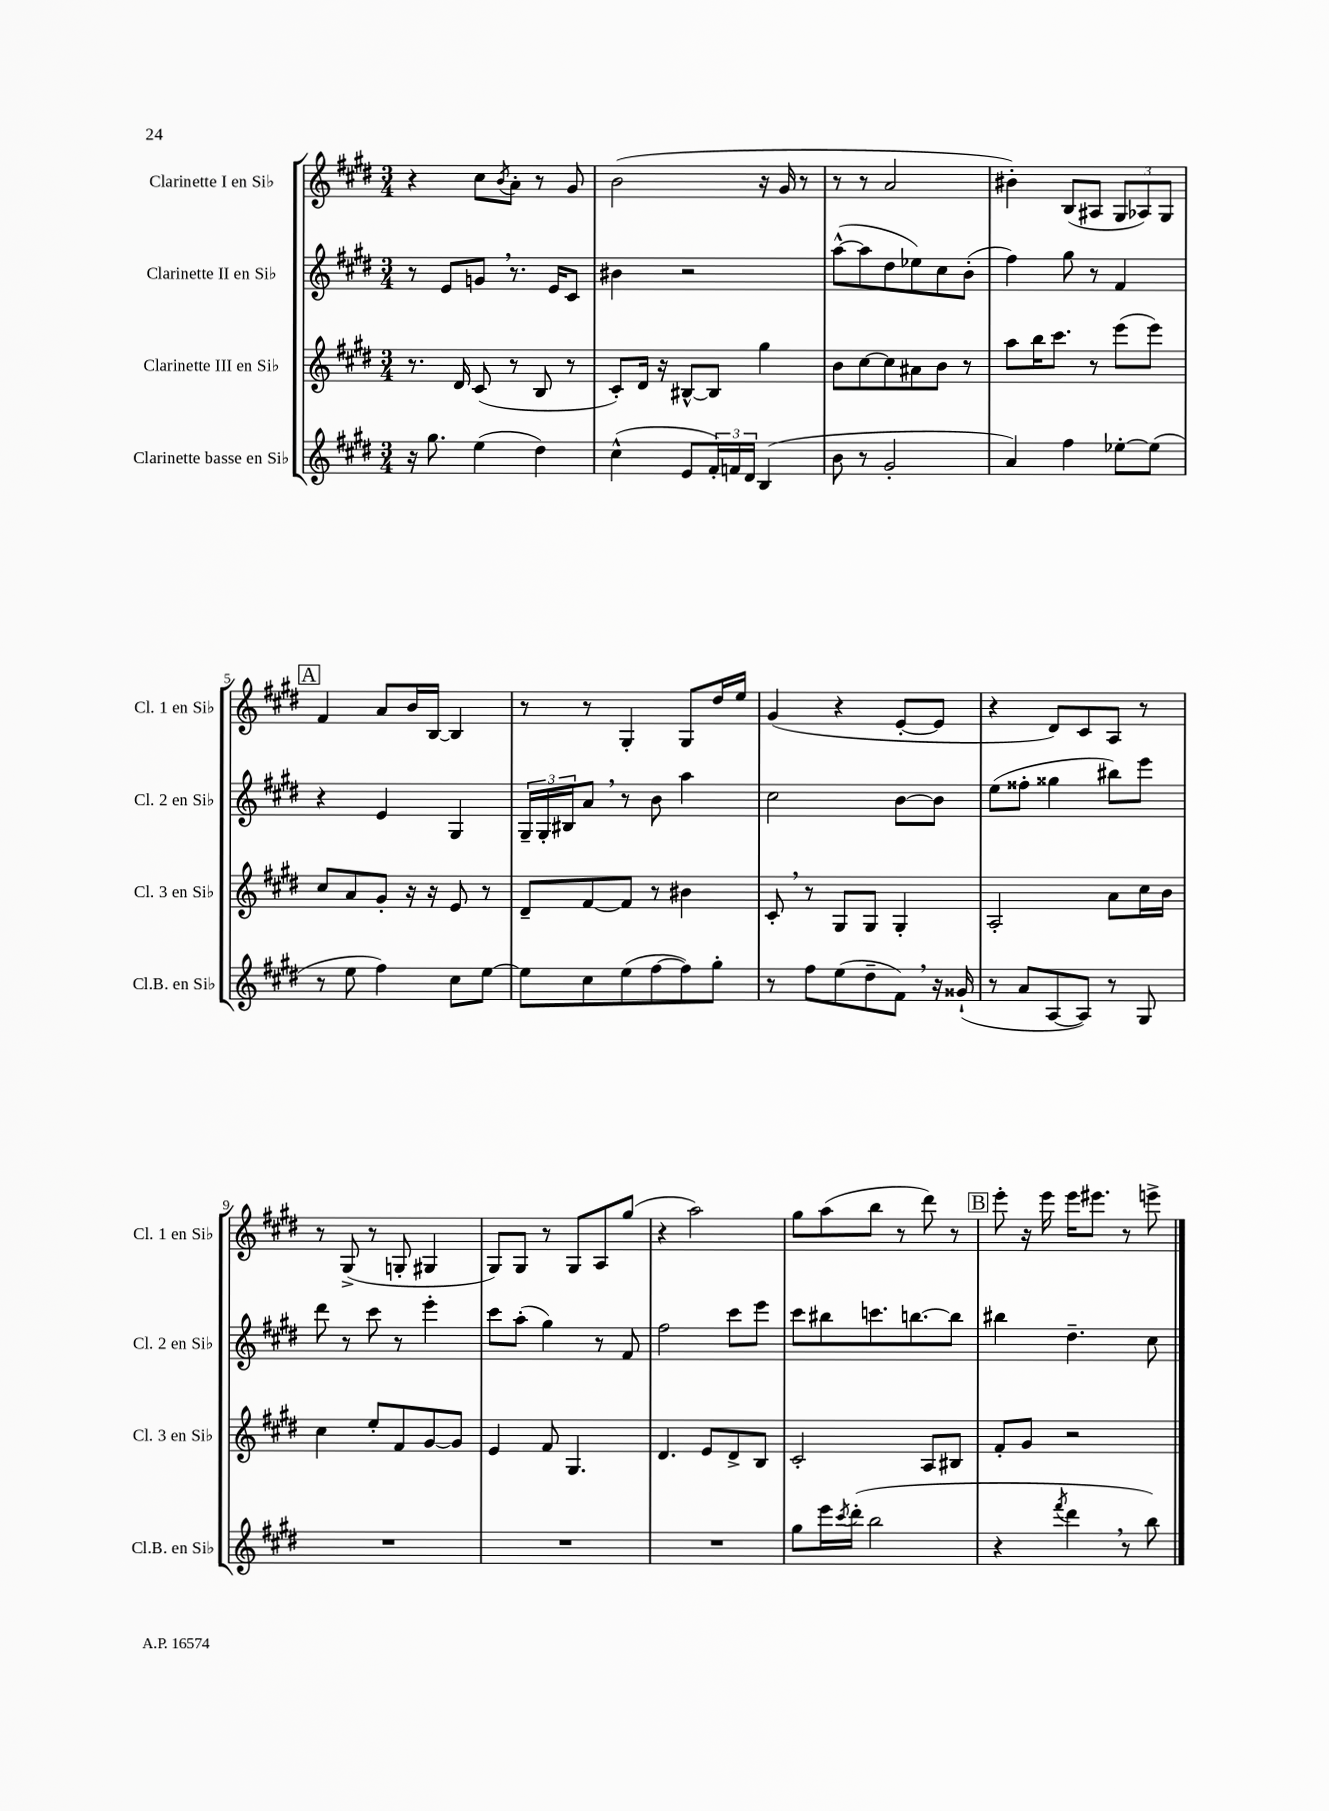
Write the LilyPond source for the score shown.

<<
\new StaffGroup <<
\new Staff = "s0" \with { instrumentName = "Clarinette I en Sib" shortInstrumentName = "Cl. 1 en Sib" } {
    \clef treble \key e \major \numericTimeSignature \time 3/4
    r4 cis''8 \acciaccatura { b'8 } a'8-. r8 gis'8 |
    b'2( r16 gis'16 r8 |
    r8 r8 a'2 |
    bis'4-.) b8( ais8 \tuplet 3/2 { gis8 aes8) gis8 } |
    \mark \markup { \box "A" } fis'4 a'8 b'16 b16~ b4 |
    r8 r8 gis4-. gis8 dis''16 e''16 |
    gis'4( r4 e'8~-. e'8 |
    r4 dis'8) cis'8 a8 r8 |
    r8 gis8->( r8 g8-. gis4 |
    gis8) gis8 r8 gis8 a8 gis''8( |
    r4 a''2) |
    gis''8 a''8( b''8 r8 dis'''8) r8 |
    \mark \markup { \box "B" } e'''8-. r16 e'''16 e'''16 eis'''8. r8 e'''8-> \bar "|." |
}
\new Staff = "s1" \with { instrumentName = "Clarinette II en Sib" shortInstrumentName = "Cl. 2 en Sib" } {
    \clef treble \key e \major \numericTimeSignature \time 3/4
    r8 e'8 g'8 \breathe r8. e'16 cis'8 |
    bis'4 r2 |
    a''8~-^( a''8 dis''8 ees''8) cis''8 b'8-.( |
    fis''4) gis''8 r8 fis'4 |
    \mark \markup { \box "A" } r4 e'4 gis4 |
    \tuplet 3/2 { gis16-- gis16-. bis16 } a'8 \breathe r8 b'8 a''4 |
    cis''2 b'8~ b'8 |
    e''8( fisis''8-. gisis''4 bis''8) e'''8 |
    dis'''8 r8 cis'''8 r8 e'''4-. |
    cis'''8 a''8-.( gis''4) r8 fis'8 |
    fis''2 cis'''8 e'''8 |
    cis'''8 bis''8 c'''8. b''8.~ b''8 |
    \mark \markup { \box "B" } bis''4 dis''4.-- cis''8 \bar "|." |
}
\new Staff = "s2" \with { instrumentName = "Clarinette III en Sib" shortInstrumentName = "Cl. 3 en Sib" } {
    \clef treble \key e \major \numericTimeSignature \time 3/4
    r8. dis'16 cis'8( r8 b8 r8 |
    cis'8-.) dis'16 r16 bis8~-^ bis8 gis''4 |
    b'8 cis''8~ cis''8 ais'8 b'8 r8 |
    a''8 b''16 cis'''8. r8 e'''8( e'''8) |
    \mark \markup { \box "A" } cis''8 a'8 gis'8-. r16 r16 e'8 r8 |
    dis'8-- fis'8~ fis'8 r8 bis'4 |
    cis'8-. \breathe r8 gis8 gis8 gis4-. |
    a2-. a'8 cis''16 b'16 |
    cis''4 e''8-. fis'8 gis'8~ gis'8 |
    e'4 fis'8 gis4. |
    dis'4. e'8 dis'8-> b8 |
    cis'2-. a8 bis8 |
    \mark \markup { \box "B" } fis'8-. gis'8 r2 \bar "|." |
}
\new Staff = "s3" \with { instrumentName = "Clarinette basse en Sib" shortInstrumentName = "Cl.B. en Sib" } {
    \clef treble \key e \major \numericTimeSignature \time 3/4
    r16 gis''8. e''4( dis''4) |
    cis''4-^( e'8 \tuplet 3/2 { fis'16-.) f'16 dis'16 } b4( |
    b'8 r8 gis'2-. |
    a'4) fis''4 ees''8~-. ees''8( |
    \mark \markup { \box "A" } r8 e''8 fis''4) cis''8 e''8~ |
    e''8 cis''8 e''8( fis''8~ fis''8) gis''8-. |
    r8 fis''8 e''8( dis''8-- fis'8) \breathe r16 gisis'16-!( |
    r8 a'8 a8~ a8) r8 gis8 |
    R2. |
    R2. |
    R2. |
    gis''8 e'''16 \acciaccatura { cis'''8 } dis'''16-.( b''2 |
    \mark \markup { \box "B" } r4 \acciaccatura { fis'''8 } dis'''4 \breathe r8 b''8) \bar "|." |
}
>>
>>
